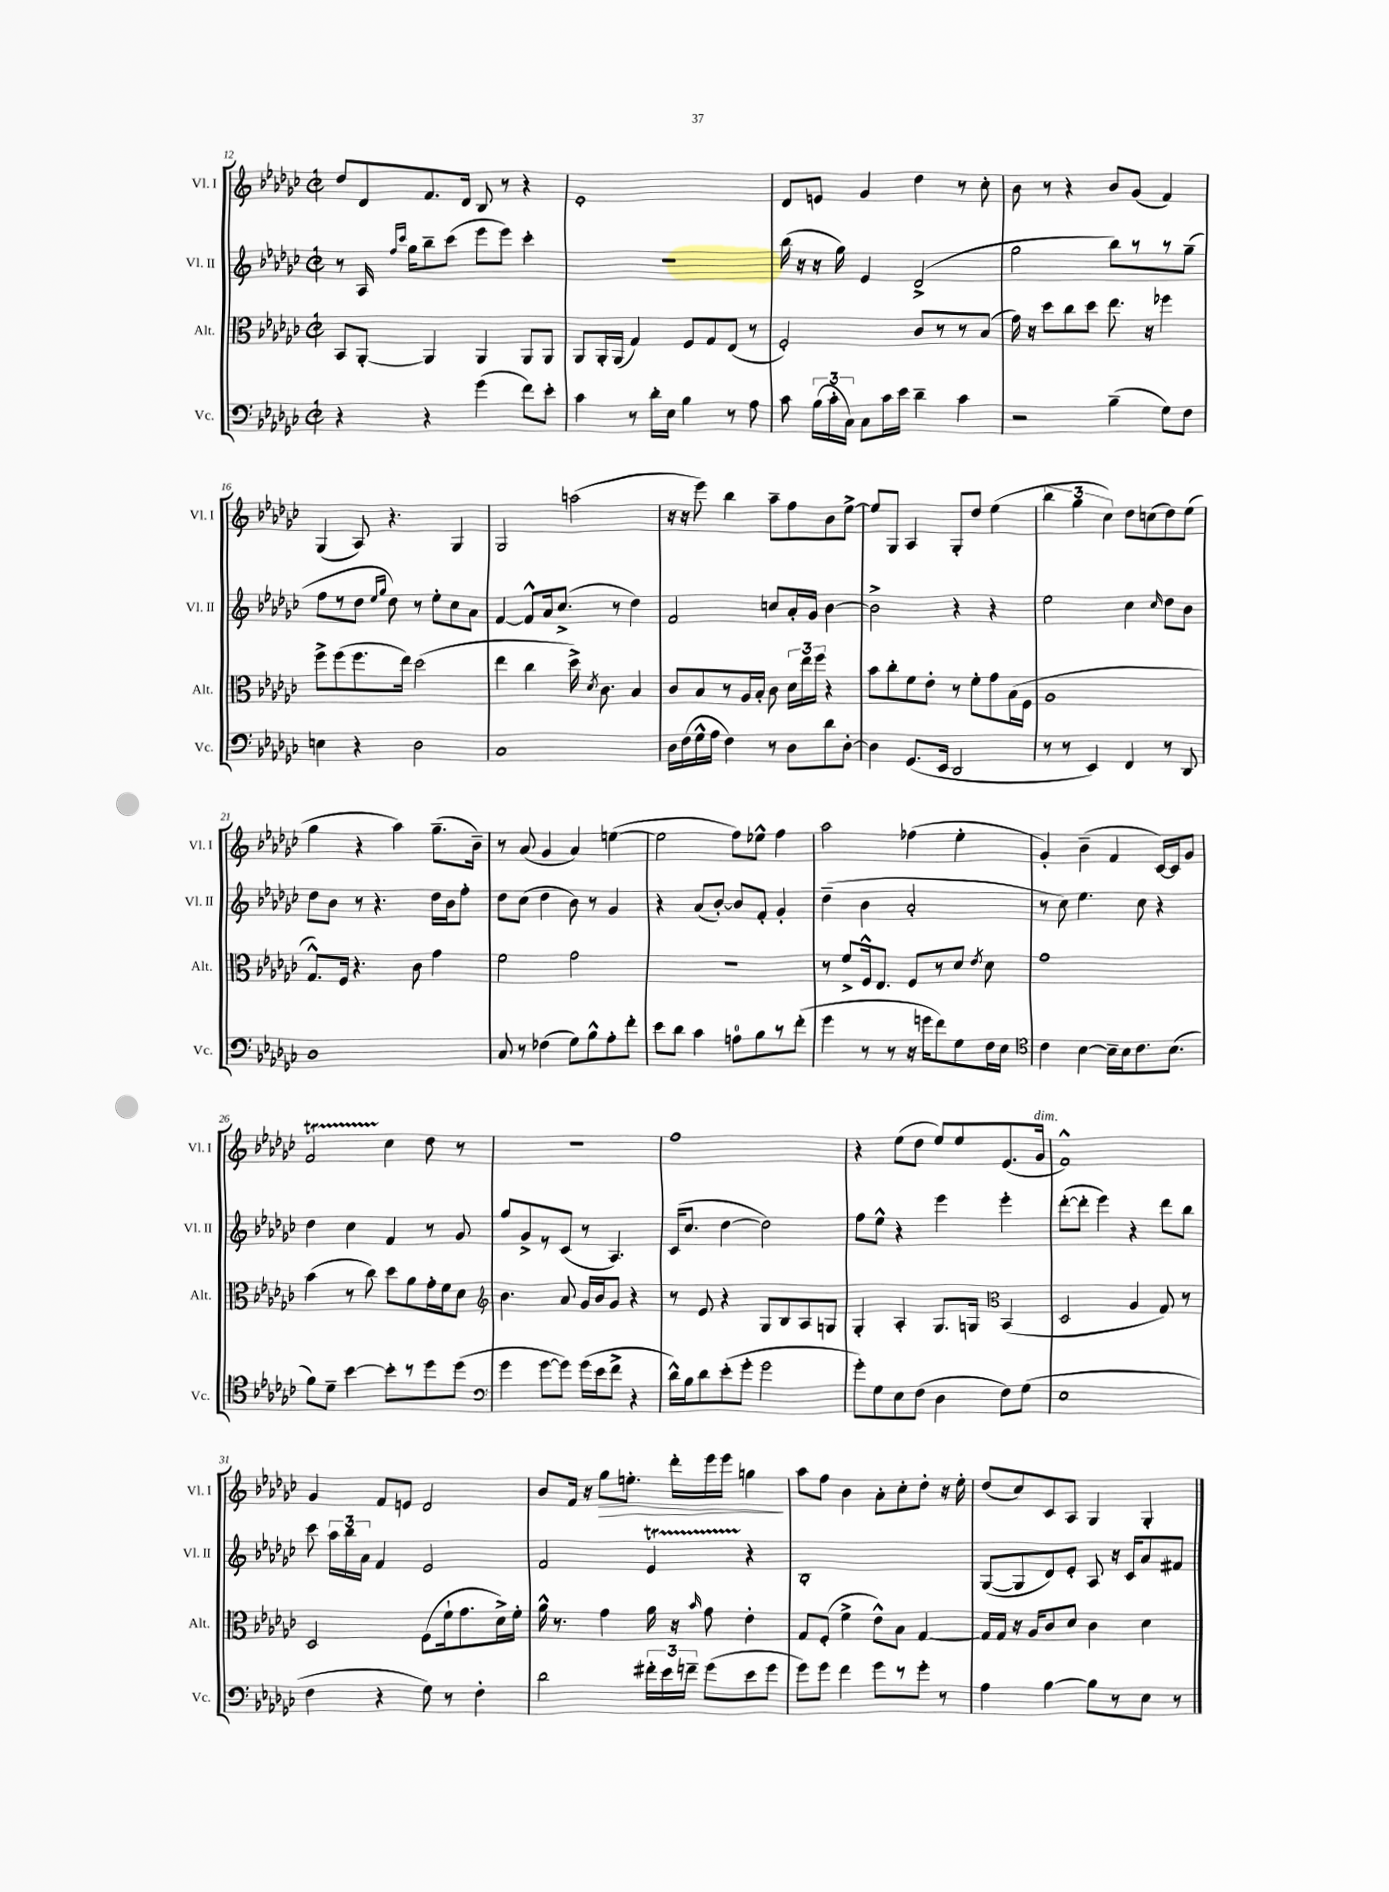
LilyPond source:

<<
\new StaffGroup <<
\new Staff = "s0" \with { instrumentName = "Vl. I" shortInstrumentName = "Vl. I" } {
    \clef treble \key ges \major \defaultTimeSignature \time 2/2
    \autoBeamOff des''8[ des'8 f'8. des'16] bes8 r8 r4 |
    ees'1-. |
    des'8[ e'8] ges'4 des''4 r8 ces''8-. |
    bes'8 r8 r4 bes'8[ ges'8]( f'4) |
    ges4( aes8) r4. ges4 |
    ges2 a''2( |
    r16 r16 ees'''8) bes''4 aes''8[-- f''8 bes'8 ees''8]~-> |
    ees''8[ ges8] aes4 ges8[-. des''8] ees''4( |
    \tuplet 3/2 { bes''4 ges''4 ces''4) } des''8[ c''8( des''8) ees''8]( |
    ges''4 r4 aes''4) ges''8.[--( bes'16]--) |
    r8 aes'8( ges'4 aes'4) e''4~( |
    e''2 f''8[) ees''8]-^ f''4 |
    aes''2 fes''4( ees''4-. |
    ges'4-.) bes'4--( f'4 ces'16[~) ces'16 ges'8] |
    f'2\startTrillSpan ces''4\stopTrillSpan des''8 r8 |
    R1 |
    f''1 |
    r4 ees''8[( des''8] ees''8[) ees''8 ees'8.( ges'16]^\markup { \italic "dim." } |
    f'1-^) |
    ges'4 f'8[ e'8] des'2 |
    bes'8[ f'16] r16 ges''8[\> e''8.]-. des'''16[-. ees'''16 ees'''16] g''4\! |
    aes''8[ f''8] bes'4 aes'8[-. ces''8-. des''8]-. r16 ees''16-. |
    des''8[( ces''8) ces'8 aes8] ges4 ges4-. \bar "|." |
}
\new Staff = "s1" \with { instrumentName = "Vl. II" shortInstrumentName = "Vl. II" } {
    \clef treble \key ges \major \defaultTimeSignature \time 2/2
    \autoBeamOff r8 aes16 \grace { f''16[ ces'''16] } ges''16[ bes''8-- ces'''8]( ees'''8[ ees'''8]) ces'''4-. |
    R1 |
    bes''16( r16 r16 ges''16) ees'4 des'2->( |
    ges''2 bes''8[) r8 r8 ges''8]--( |
    f''8[ r8 des''8] \grace { ees''16[ ges''16] } des''8) r8 ees''8[-. ces''8 aes'8] |
    f'4~ f'8[-^ aes'16 ces''8.]->( r8 des''4) |
    f'2 c''8[ aes'16-. ges'16] bes'4~ |
    bes'2-> r4 r4 |
    ees''2 ces''4 \grace { ces''16 } des''8[ bes'8] |
    des''8[ bes'8] r8 r4. des''16[ bes'16 f''8]-. |
    des''8[ ces''8]( des''4 bes'8) r8 ges'4 |
    r4 aes'8[( bes'8]~-.) bes'8[ f'8]-. ges'4-. |
    des''4--( bes'4 aes'2-. |
    r8 ces''8) ees''4. ces''8 r4 |
    des''4 ces''4 f'4 r8 ges'8 |
    ges''8[ ges'8-> r8 ces'8]( r8 aes4.) |
    ces'16[( ces''8.] des''4~ des''2) |
    f''8[ ees''8]-^ r4 ees'''4 ees'''4-. |
    des'''8[~-.( des'''8]-. ees'''4) r4 des'''8[ bes''8] |
    ces'''8 \tuplet 3/2 { aes''16[ bes''16 aes'16] } f'4 ees'2 |
    f'2 ees'4\startTrillSpan r4\stopTrillSpan |
    bes1-. |
    ges8[~( ges8 des'8) ees'8]-. aes8 r16 ces'16[ aes'8 fis'8] \bar "|." |
}
\new Staff = "s2" \with { instrumentName = "Alt." shortInstrumentName = "Alt." } {
    \clef alto \key ges \major \defaultTimeSignature \time 2/2
    \autoBeamOff bes,8[ aes,8]~-. aes,4 aes,4 aes,8[ aes,8] |
    aes,8[ aes,16-. aes,16]( ges4) f8[ ges8 ees8]( r8 |
    f2-.) ces'8[ r8 r8 bes8]( |
    ges'16) r16 des''8[ ces''8 des''8] ees''8. r16 fes''4 |
    f''8[-> f''8( f''8. ees''16]) des''2( |
    ees''4 ces''4 des''16->) \acciaccatura { des'8 } ces'8. bes4 |
    ces'8[ bes8 r8 aes16 bes16]-. ces'8 \tuplet 3/2 { des'16[ ees''16 f''16] } r4 |
    bes'8[ ces''8-. f'8 ees'8]-. r8 f'8[-. ges'8 bes16( f16] |
    aes1 |
    ges8.[-^) f16] r4. ces'8 ges'4 |
    f'2 ges'2 |
    r1 |
    r8 f'8[-> f16-^ ees8.] f8[ r8 des'8] \acciaccatura { ees'8 } des'8 |
    ges'1 |
    bes'4( r8 ces''8) des''8[ aes'8 ges'16-. f'16 des'8] |
    \clef treble bes'4. aes'8 ges'16[ bes'16 ges'8] r4 |
    r8 ees'8 r4 ges8[ bes8 aes8 g8] |
    ges4-. aes4-. ges8.[ g16] \clef alto bes,4( |
    des2 aes4 ges8) r8 |
    des2 f8[( f'16-! ges'8. des'16->) f'16]-. |
    aes'16-^ r8. ges'4 aes'16 r16 \grace { bes'16 } ges'8 ees'4-. |
    ges8[ f8]-.( f'4-> ees'8[-^) bes8] ges4~ |
    ges16[ ges16] r16 aes16[ ces'8 des'8] ces'4 des'4 \bar "|." |
}
\new Staff = "s3" \with { instrumentName = "Vc." shortInstrumentName = "Vc." } {
    \clef bass \key ges \major \defaultTimeSignature \time 2/2
    \autoBeamOff r4 r4 ges'4( f'8[) ees'8]-. |
    ces'4 r8 des'16[-. ees16] bes4 r8 aes8 |
    ces'8 \tuplet 3/2 { bes16[( ces'16-. ces16]) } ces8[ ces'16 ees'16] des'4-- ces'4 |
    r2 bes4--( ges8[) f8] |
    e4 r4 des2 |
    ces1 |
    des16[ f16( ges16-^ aes16] f4) r8 des8[ des'8 des8]~-. |
    des4 ges,8.[( ees,16] des,2 |
    r8 r8 ees,4) f,4 r8 des,8 |
    des1 |
    ces8 r8 fes4( ges8[) bes8-^ aes8-. f'8]-. |
    ees'8[ des'8] ces'4 a8[-0 bes8 r8 f'8]-.( |
    ges'4 r8 r8 r16 g'16[ f'8) ges8 f16 ees16] |
    \clef tenor ces'4 bes4~ bes16[-- bes16 ces'8. bes8.]( |
    f'8[) des'8]-- bes'4~ bes'8[-. r8 des''8 des''8]( |
    \clef bass ges'4 ges'8[~ ges'8]) ges'16[( ees'16 f'8]-> r4 |
    des'16[-^) bes16 des'8 ees'8-.( ges'8]-. ges'2 |
    ges'8[-.) ges8 ees8 f8]( des4 f8[) ges8]( |
    ees1 |
    f4 r4 ges8) r8 f4-. |
    des'2 \tuplet 3/2 { fis'16[-. ees'16 f'16]-- } ges'8[( ees'8 ges'8] |
    ges'8[) ges'8] f'4 ges'8[ r8 ges'8]-. r8 |
    aes4 bes4~ bes8[ r8 ees8] r8 \bar "|." |
}
>>
>>
\layout { \context { \Score currentBarNumber = #12 } }
